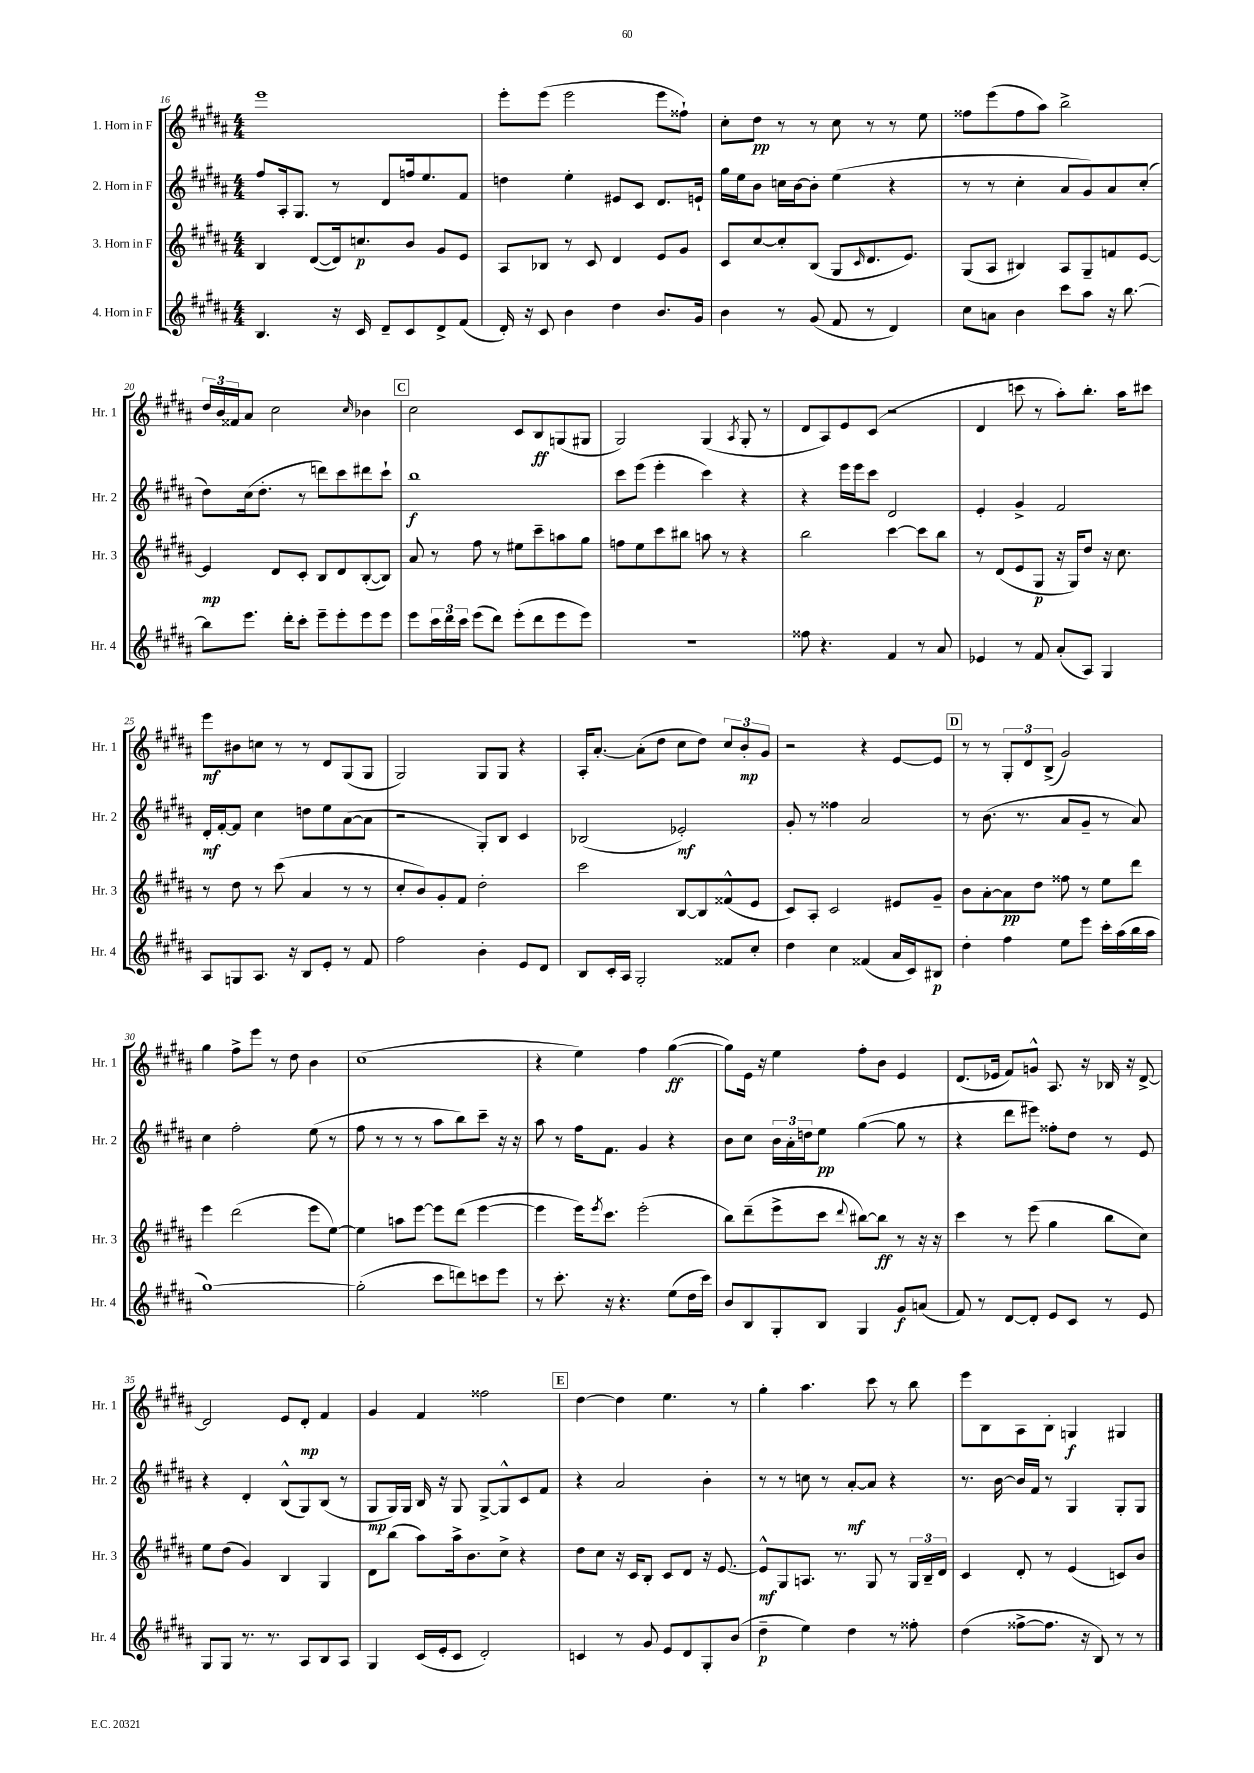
<<
\new StaffGroup <<
\new Staff = "s0" \with { instrumentName = "1. Horn in F" shortInstrumentName = "Hr. 1" } {
    \clef treble \key b \major \numericTimeSignature \time 4/4
    e'''1 |
    e'''8-. e'''8( e'''2 e'''8 fisis''8-!) |
    cis''8-. dis''8\pp r8 r8 cis''8 r8 r8 e''8 |
    fisis''8 e'''8( fisis''8 ais''8) b''2-> |
    \tuplet 3/2 { dis''16 b'16 fisis'16 } ais'8 cis''2 \grace { cis''16 } bes'4 |
    \mark \markup { \box "C" } cis''2 cis'8 b8\ff g8( gis8 |
    gis2) gis4( \acciaccatura { ais8 } gis8-. r8 |
    dis'8 ais8) e'8 cis'8( r2 |
    dis'4 c'''8 r8 ais''8-.) b''8.-. ais''16 cis'''8 |
    e'''8\mf bis'8 c''8 r8 r8 dis'8 gis8( gis8 |
    gis2) gis8 gis8 r4 |
    ais16-. ais'8.~-. ais'8-.( dis''8 cis''8 dis''8) \tuplet 3/2 { cis''8 b'8-.\mp gis'8 } |
    r2 r4 e'8~ e'8 |
    \mark \markup { \box "D" } r8 r8 \tuplet 3/2 { gis8-. dis'8 b8->( } gis'2) |
    gis''4 fis''8-> e'''8 r8 dis''8 b'4 |
    cis''1( |
    r4 e''4) fis''4 gis''4~\ff( |
    gis''8) e'16 r16 e''4 fis''8-. b'8 e'4 |
    dis'8.( ees'16 fis'8) g'8-^ ais8. r16 bes16 r16 dis'8~-> |
    dis'2 e'8 dis'8-.\mp fis'4 |
    gis'4 fis'4 fisis''2 |
    \mark \markup { \box "E" } dis''4~ dis''4 e''4. r8 |
    gis''4-. ais''4. cis'''8 r8 b''8 |
    e'''8 b8 ais8 b8-. g4\f gis4 \bar "|." |
}
\new Staff = "s1" \with { instrumentName = "2. Horn in F" shortInstrumentName = "Hr. 2" } {
    \clef treble \key b \major \numericTimeSignature \time 4/4
    fis''8 ais16-. gis8. r8 dis'8 f''16 e''8. fis'8 |
    d''4 e''4-. eis'8 cis'8 dis'8. e'16-! |
    gis''16 e''16 b'8 c''16 b'16~ b'8-. e''4( r4 |
    r8 r8 cis''4-. ais'8 gis'8) ais'8 cis''8-.( |
    dis''8) cis''16( dis''8.-. r8 d'''8) cis'''8 dis'''8 cis'''8-! |
    \mark \markup { \box "C" } b''1\f |
    cis'''8 e'''8( e'''4-. cis'''4) r4 |
    r4 e'''16 e'''16 cis'''8 dis'2 |
    e'4-. gis'4-> fis'2 |
    dis'16-.\mf fis'16~-. fis'8 cis''4 d''8 e''8 ais'8~( ais'8 |
    r2 gis8-.) b8 cis'4 |
    bes2( ees'2-.\mf) |
    gis'8-. r8 fisis''4 ais'2 |
    \mark \markup { \box "D" } r8 b'8.( r8. ais'8 gis'8-- r8 ais'8) |
    cis''4 fis''2-. e''8( r8 |
    fis''8 r8 r8 r8 ais''8 b''8) cis'''8-- r16 r16 |
    ais''8 r8 fis''16 fis'8. gis'4 r4 |
    b'8 cis''8 \tuplet 3/2 { b'16 ais'16-. d''16 } e''8\pp gis''4~( gis''8 r8 |
    r4 dis'''8 eis'''8) fisis''8-. dis''8 r8 e'8 |
    r4 dis'4-. b8-^( gis8) b8( r8 |
    gis8\mp gis16) gis16 b16 r16 gis8 gis8~-> gis8-^ cis'8 fis'8 |
    \mark \markup { \box "E" } r4 ais'2 b'4-. |
    r8 r8 c''8 r8 ais'8~-.\mf ais'8 r4 |
    r8. b'16~ b'16 fis'16 r8 gis4 gis8-. gis8 \bar "|." |
}
\new Staff = "s2" \with { instrumentName = "3. Horn in F" shortInstrumentName = "Hr. 3" } {
    \clef treble \key b \major \numericTimeSignature \time 4/4
    b4 dis'8~( dis'16) c''8.\p b'8 gis'8 e'8 |
    ais8 bes8 r8 cis'8 dis'4 e'8 gis'8 |
    cis'8 cis''8~ cis''8-. b8( gis8 \grace { cis'16 } dis'8. e'8.) |
    gis8( ais8 bis4) ais8 gis8-- f'8 e'8~ |
    e'4\mp dis'8 cis'8-. b8 dis'8 b8~-.( b8) |
    \mark \markup { \box "C" } ais'8 r8 fis''8 r8 eis''8 cis'''8-- a''8 gis''8 |
    f''8 e''8 cis'''8 bis''8 a''8 r8 r4 |
    b''2 cis'''4~ cis'''8 b''8 |
    r8 dis'8( e'8 gis8\p r16 gis16) dis''8 r16 cis''8. |
    r8 dis''8 r8 cis'''8( ais'4 r8 r8 |
    cis''8-. b'8) gis'8-. fis'8 dis''2-. |
    cis'''2 b8~ b8 fisis'8-^( e'8 |
    cis'8) ais8-. cis'2 eis'8 gis'8-- |
    \mark \markup { \box "D" } b'8 ais'8~-. ais'8\pp dis''8 fisis''8 r8 e''8 dis'''8 |
    e'''4 dis'''2( e'''8 e''8~) |
    e''4 a''8 e'''8~ e'''8 dis'''8( e'''4~ |
    e'''4 e'''16) \acciaccatura { e'''8 } cis'''8. e'''2-.( |
    b''8) dis'''8--( e'''8-> cis'''8 \appoggiatura { dis'''8 } bis''8~) bis''8\ff r8 r16 r16 |
    cis'''4 r8 e'''8( gis''4 b''8 cis''8) |
    e''8 dis''8( gis'4) b4 gis4 |
    dis'8 b''8( ais''8) ais''16-> b'8. cis''8-> r4 |
    \mark \markup { \box "E" } dis''8 cis''8 r16 cis'16 b8-. cis'8 dis'8 r16 e'8.~ |
    e'8-^\mf gis8 a8. r8. gis8 r8 \tuplet 3/2 { gis16 b16-- dis'16 } |
    cis'4 dis'8-. r8 e'4( c'8) b'8 \bar "|." |
}
\new Staff = "s3" \with { instrumentName = "4. Horn in F" shortInstrumentName = "Hr. 4" } {
    \clef treble \key b \major \numericTimeSignature \time 4/4
    b4. r16 cis'16 dis'8-- cis'8 dis'8-> fis'8( |
    dis'16-.) r16 cis'8 b'4 dis''4 b'8. gis'16 |
    b'4 r8 gis'8( fis'8 r8 dis'4) |
    cis''8 a'8 b'4 cis'''8 ais''8 r16 b''8.~ |
    b''8 e'''8. dis'''16-. cis'''8-. e'''8-- e'''8-. e'''8 e'''8 |
    \mark \markup { \box "C" } e'''8 \tuplet 3/2 { cis'''16 dis'''16 cis'''16 } e'''8( dis'''8) e'''8-.( dis'''8 e'''8 e'''8) |
    R1 |
    fisis''8 r4. fis'4 r8 ais'8 |
    ees'4 r8 fis'8 ais'8-.( ais8) gis4 |
    ais8 g8 ais8. r16 b8 e'8-. r8 fis'8 |
    fis''2 b'4-. e'8 dis'8 |
    b8 cis'16-. ais16 gis2-. fisis'8 cis''8-. |
    dis''4 cis''4 fisis'4( ais'16 cis'16) bis8\p |
    \mark \markup { \box "D" } dis''4-. fis''4 e''8 e'''8 cis'''16-. ais''16( b''16 ais''16 |
    gis''1~) |
    gis''2-.( cis'''8 d'''8) c'''8 e'''8 |
    r8 cis'''8.-. r16 r4. e''8( dis''16 cis'''16) |
    b'8 b8 gis8-. b8 gis4 gis'8\f a'8( |
    fis'8) r8 dis'8~ dis'8-. e'8 cis'8 r8 e'8 |
    gis8 gis8 r8. r8. ais8 b8 ais8 |
    gis4 cis'16( e'16-. cis'8 dis'2-.) |
    \mark \markup { \box "E" } c'4 r8 gis'8 e'8 dis'8 gis8-. b'8( |
    dis''4--\p e''4) dis''4 r8 fisis''8-. |
    dis''4( fisis''8~-> fisis''8. r16 b8) r8 r8 \bar "|." |
}
>>
>>
\layout { \context { \Score currentBarNumber = #16 } }
